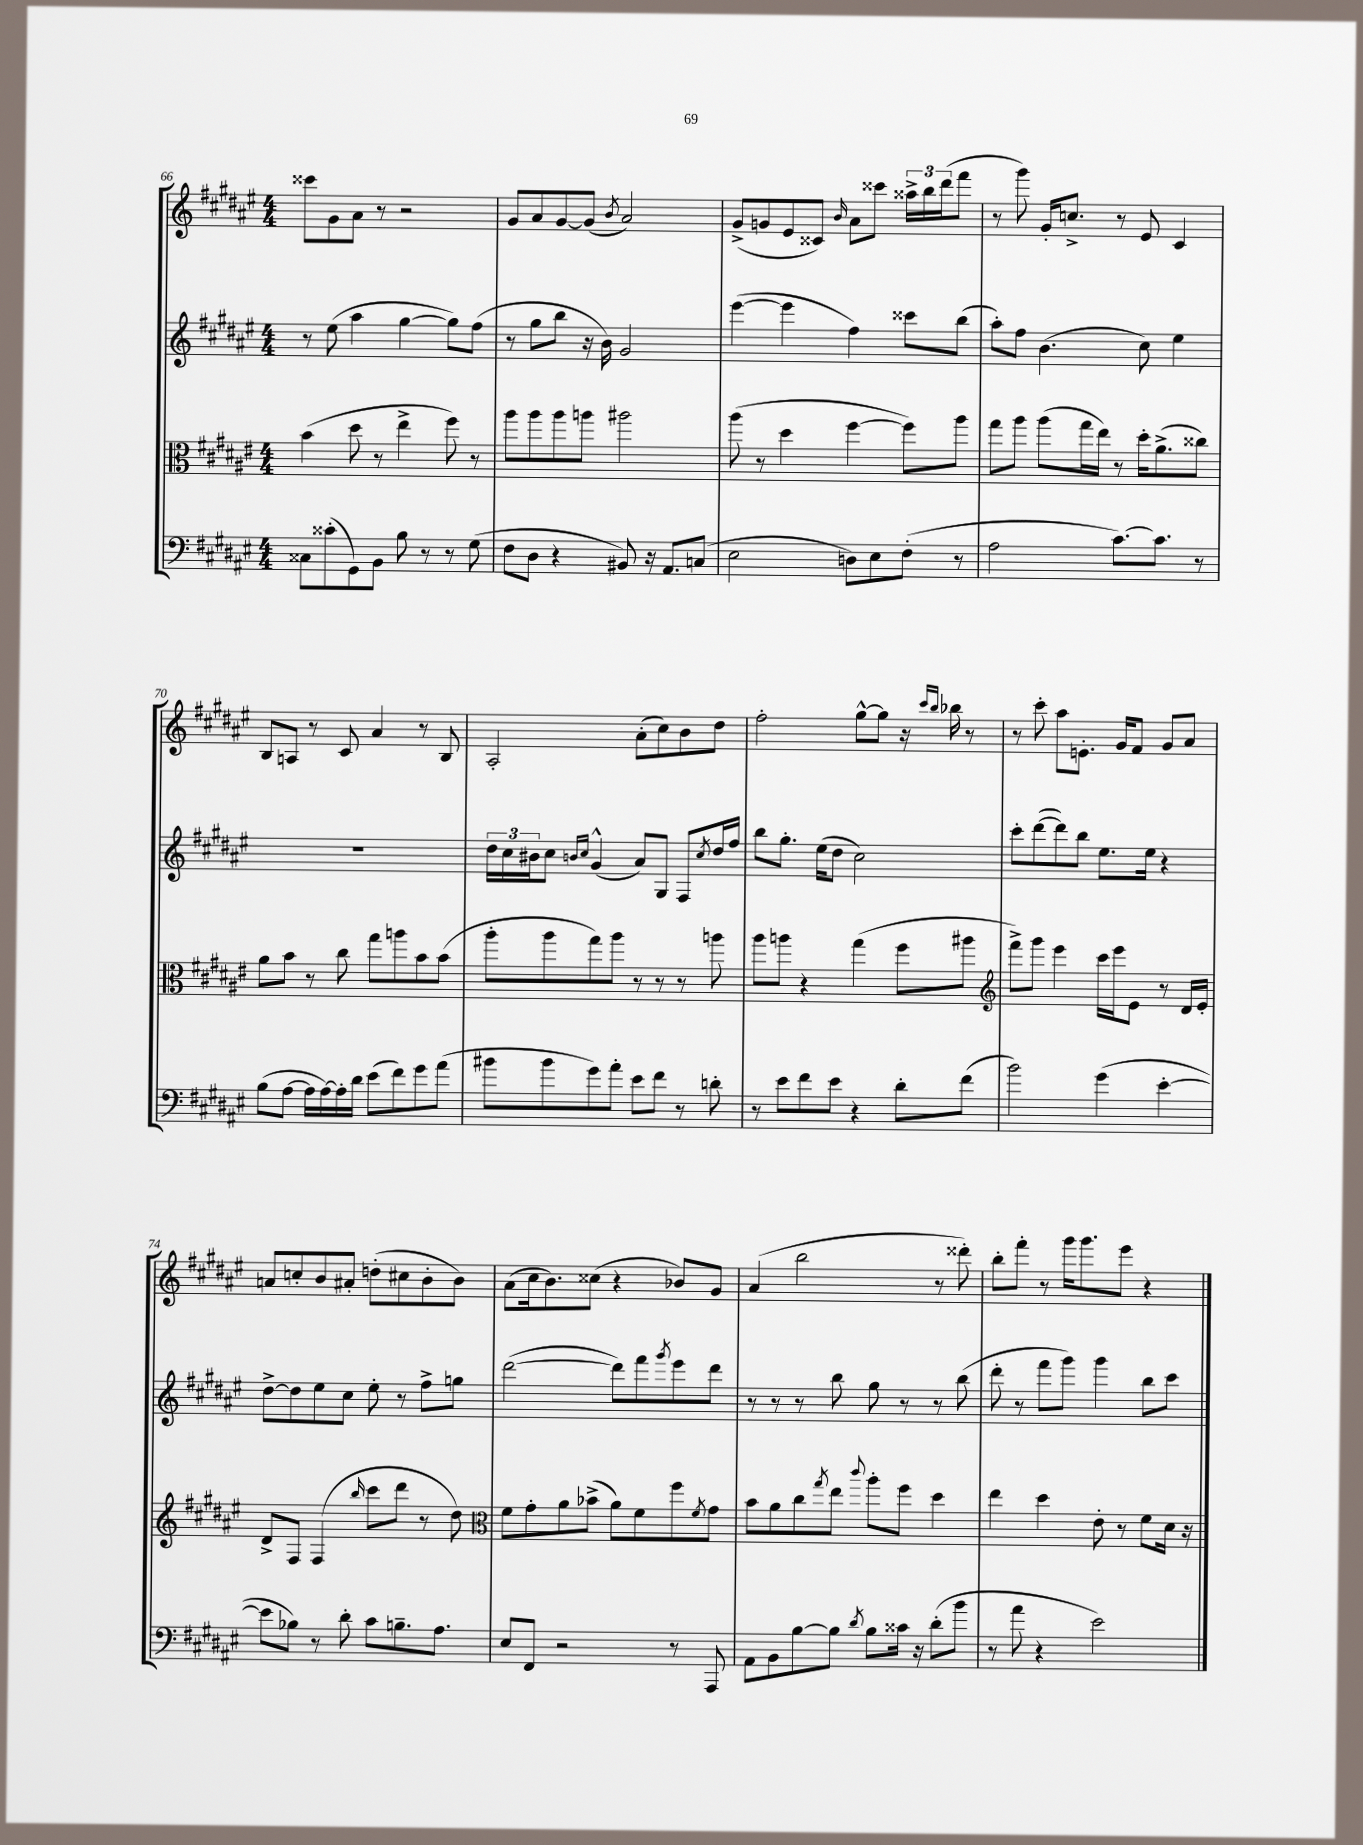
<<
\new StaffGroup <<
\new Staff = "s0" {
    \clef treble \key fis \major \numericTimeSignature \time 4/4
    cisis'''8 gis'8 ais'8 r8 r2 |
    gis'8 ais'8 gis'8~ gis'8( \acciaccatura { b'8 } ais'2) |
    gis'8->( g'8 eis'8 cisis'8) \grace { b'16 } ais'8 cisis'''8 \tuplet 3/2 { aisis''16-> b''16 dis'''16( } fis'''8 |
    r8 gis'''8) gis'16-. c''8.-> r8 eis'8 cis'4 |
    b8 a8 r8 cis'8 ais'4 r8 b8 |
    ais2-. ais'8-.( cis''8) b'8 dis''8 |
    fis''2-. gis''8~-^ gis''8 r16 \grace { cis'''16 b''16 } bes''16 r8 |
    r8 cis'''8-. ais''8 e'8.-. gis'16 fis'8 gis'8 ais'8 |
    a'8 c''8-. b'8 ais'8-. d''8-.( cis''8 b'8-. b'8) |
    ais'8( cis''16 b'8.) cisis''8( r4 bes'8) gis'8 |
    ais'4( b''2 r8 disis'''8-.) |
    b''8-. fis'''8-. r8 gis'''16 gis'''8. eis'''8 r4 \bar "|." |
}
\new Staff = "s1" {
    \clef treble \key fis \major \numericTimeSignature \time 4/4
    r8 eis''8( ais''4 gis''4~ gis''8) fis''8( |
    r8 gis''8 b''8 r16 b'16) gis'2 |
    eis'''4~( eis'''4 fis''4) cisis'''8 b''8( |
    ais''8-.) fis''8 b'4.( cis''8) eis''4 |
    R1 |
    \tuplet 3/2 { dis''16 cis''16 bis'16 } cis''8 \grace { b'16 cis''16 } gis'4-^( ais'8) gis8 fis8 \acciaccatura { cis''8 } dis''16 fis''16 |
    b''8 gis''8.-. eis''16( dis''8 cis''2) |
    cis'''8-. dis'''8~( dis'''8) b''8 eis''8. eis''16 r4 |
    dis''8~-> dis''8 eis''8 cis''8 eis''8-. r8 fis''8-> g''8 |
    dis'''2~( dis'''8) fis'''8 \acciaccatura { gis'''8 } eis'''8 dis'''8 |
    r8 r8 r8 b''8 gis''8 r8 r8 b''8( |
    dis'''8-. r8 fis'''8 gis'''8) gis'''4 b''8 cis'''8 \bar "|." |
}
\new Staff = "s2" {
    \clef alto \key fis \major \numericTimeSignature \time 4/4
    b'4( dis''8 r8 eis''4-> fis''8) r8 |
    ais''8 ais''8 ais''8 a''8 ais''2 |
    ais''8( r8 dis''4 fis''4~ fis''8) ais''8 |
    gis''8 ais''8 ais''8( gis''16 eis''16) r8 dis''16-. ais'8.->( cisis''8) |
    ais'8 b'8 r8 cis''8 gis''8 a''8 b'8 b'8( |
    ais''8-. ais''8 gis''8) ais''8 r8 r8 r8 a''8 |
    ais''8 a''8 r4 gis''4( fis''8 ais''8 |
    \clef treble fis'''8->) gis'''8 eis'''4 cis'''16 eis'''16 eis'8 r8 dis'16 eis'16-. |
    dis'8-> fis8 fis4( \grace { b''16 } cis'''8 dis'''8 r8 dis''8) |
    \clef alto fis'8 gis'8-. ais'8 bes'8->( ais'8) fis'8 fis''8 \acciaccatura { fis'8 } gis'8 |
    b'8 ais'8 cis''8 \acciaccatura { gis''8 } eis''8 \appoggiatura { cis'''8 } ais''8-. fis''8 dis''4 |
    eis''4 dis''4 eis'8-. r8 fis'8 dis'16 r16 \bar "|." |
}
\new Staff = "s3" {
    \clef bass \key fis \major \numericTimeSignature \time 4/4
    cisis8 cisis'8-.( gis,8) b,8 b8 r8 r8 gis8( |
    fis8 dis8 r4 bis,8) r16 ais,8. c8( |
    eis2 d8) eis8 fis8-.( r8 |
    ais2 cis'8.~) cis'8. r8 |
    b8( ais8~ ais16 ais16~) ais16-. dis'16 eis'8( fis'8) gis'8 ais'8( |
    bis'8 bis'8 gis'8) ais'8-. eis'8 fis'8 r8 d'8-. |
    r8 eis'8 fis'8 eis'8 r4 dis'8-. fis'8( |
    b'2) gis'4( eis'4~-. |
    eis'8 bes8) r8 dis'8-. cis'8 b8.-- ais8. |
    eis8 fis,8 r2 r8 ais,,8 |
    ais,8 b,8 b8~ b8 \acciaccatura { dis'8 } b8 cisis'16 r16 dis'8-.( b'8 |
    r8 ais'8 r4 eis'2) \bar "|." |
}
>>
>>
\layout { \context { \Score currentBarNumber = #66 } }
